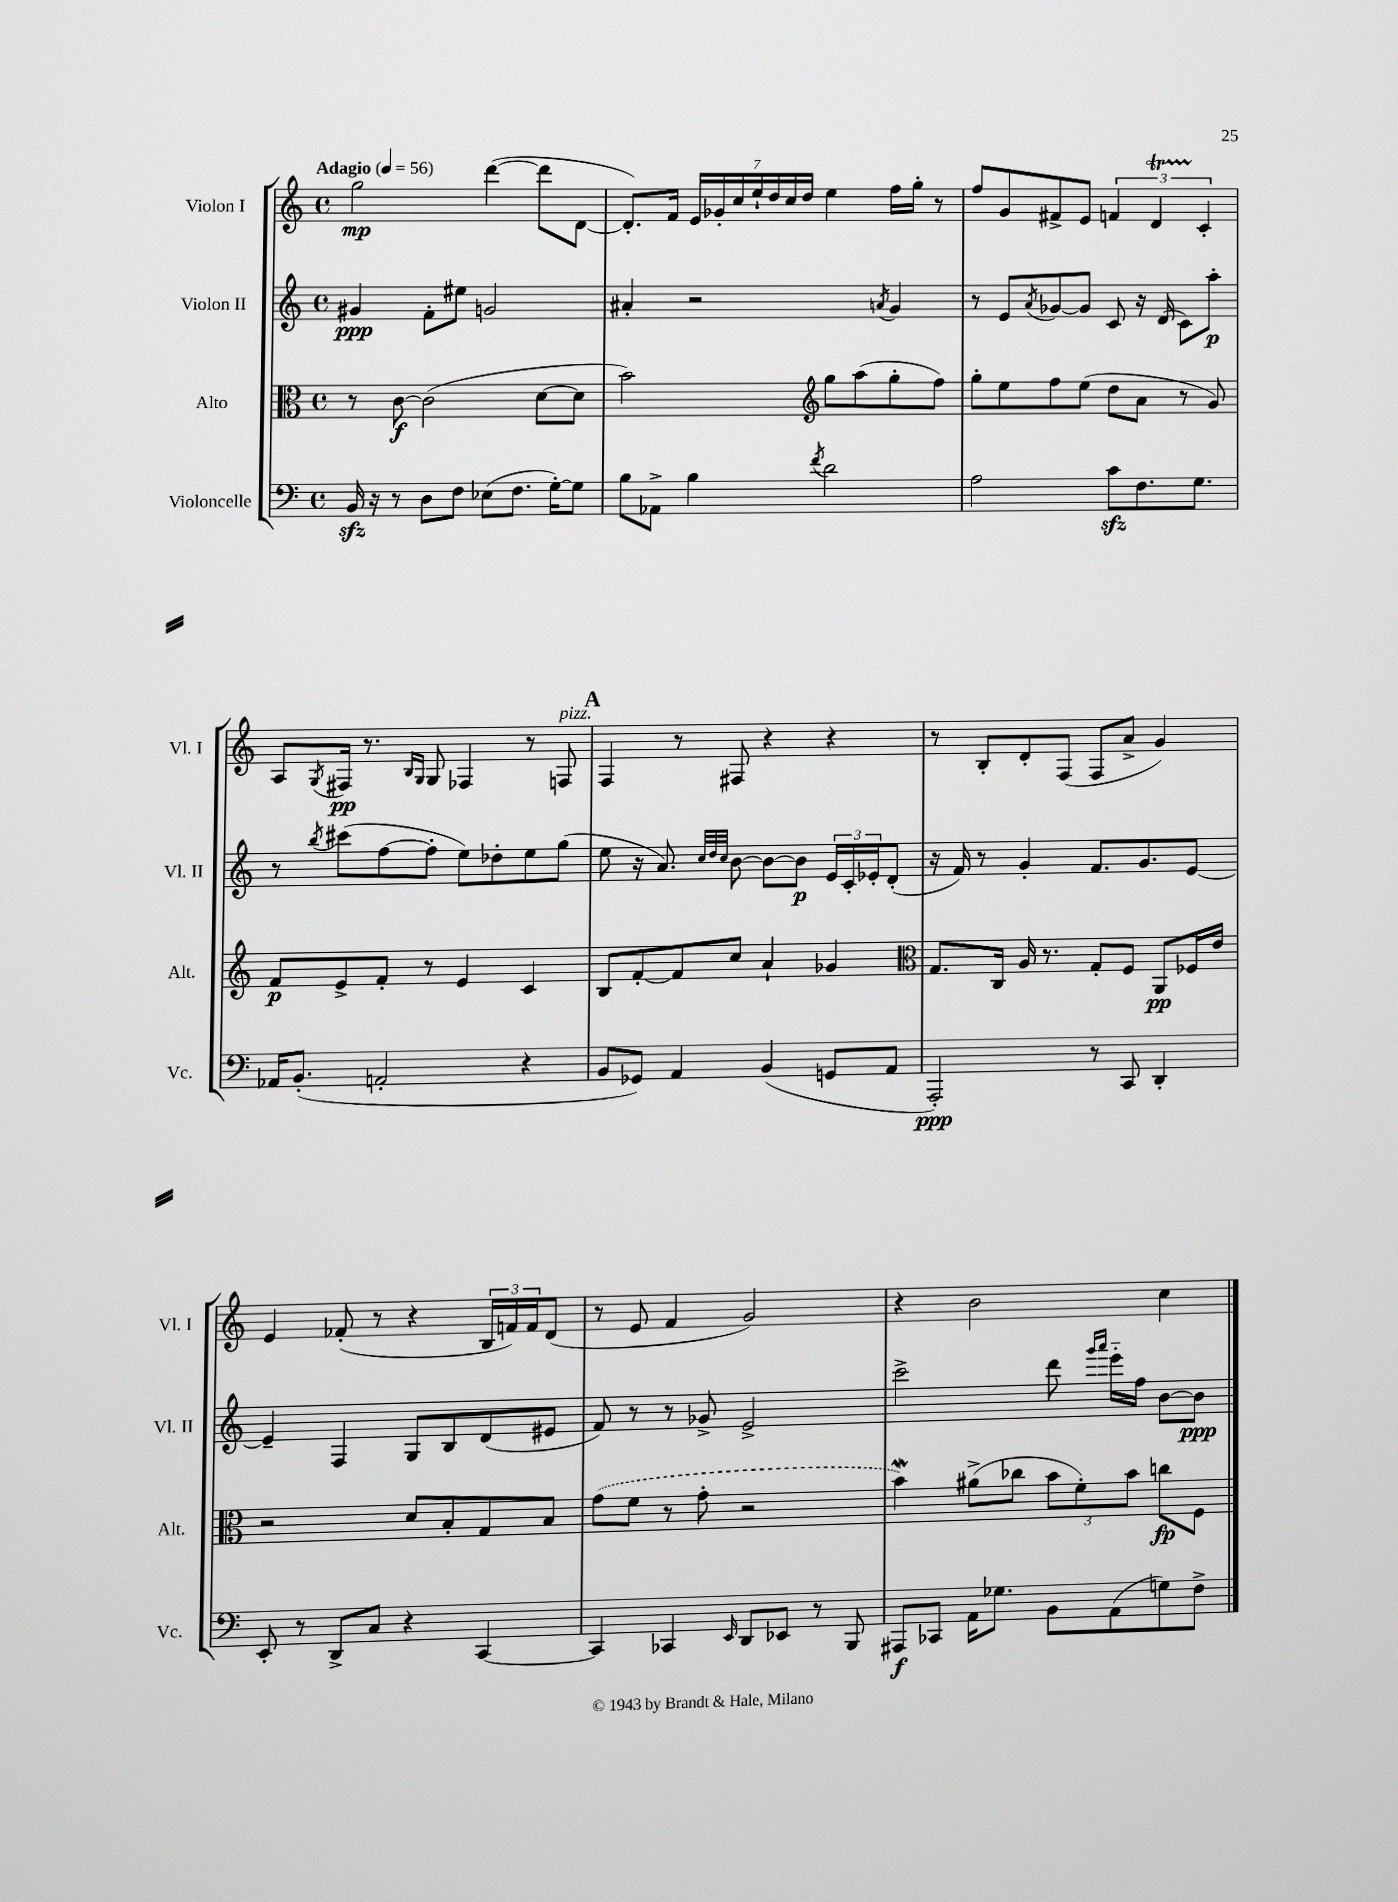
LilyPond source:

<<
\new StaffGroup <<
\new Staff = "s0" \with { instrumentName = "Violon I" shortInstrumentName = "Vl. I" } {
    \clef treble \key c \major \defaultTimeSignature \time 4/4 \tempo "Adagio" 4 = 56
    g''2\mp d'''4~( d'''8 d'8~ |
    d'8.-.) f'16 \tuplet 7/4 { e'16 ges'16-. c''16 e''16-! d''16 c''16 d''16 } e''4 f''16 g''16-. r8 |
    f''8 g'8 fis'8-> e'8 \tuplet 3/2 { f'4 d'4\startTrillSpan c'4-.\stopTrillSpan } |
    a8 \acciaccatura { g8 } fis16\pp r8. \grace { b16 g16 } g8 fes4 r8 f8^\markup { \italic "pizz." } |
    \mark \markup { \bold "A" } f4 r8 fis8 r4 r4 |
    r8 b8-. d'8-. f8( f8 a'8-> g'4) |
    e'4 fes'8-.( r8 r4 \tuplet 3/2 { b16 f'16) f'16 } d'8( |
    r8 e'8 f'4 g'2) |
    r4 b'2 c''4 \bar "|." |
}
\new Staff = "s1" \with { instrumentName = "Violon II" shortInstrumentName = "Vl. II" } {
    \clef treble \key c \major \defaultTimeSignature \time 4/4
    gis'4\ppp f'8-. eis''8 g'2 |
    ais'4-. r2 \acciaccatura { a'8 } g'4 |
    r8 e'8 \acciaccatura { a'8 } ges'8~ ges'8 c'8 r16 d'16( c'8) a''8-.\p |
    r8 \acciaccatura { b''8 } cis'''8( f''8~ f''8-. e''8) des''8-. e''8 g''8( |
    \mark \markup { \bold "A" } e''8 r16 a'8.) \grace { c''32 d''32 c''32 } b'8~ b'8~ b'8\p \tuplet 3/2 { e'16 c'16-. ees'16-. } d'8-.( |
    r16 f'16) r8 g'4-. f'8. g'8. e'8~ |
    e'4-- f4 g8 b8 d'8( eis'8 |
    f'8) r8 r8 ges'8-> e'2-> |
    c'''2-> d'''8 \grace { g'''16 a'''16 } e'''16-_ f''16 b'8~ b'8\ppp \bar "|." |
}
\new Staff = "s2" \with { instrumentName = "Alto" shortInstrumentName = "Alt." } {
    \clef alto \key c \major \defaultTimeSignature \time 4/4
    r8 c'8~\f c'2( d'8~ d'8 |
    b'2) \clef treble g''8 a''8( g''8-. f''8) |
    g''8-. e''8 f''8 e''8( d''8 a'8 r8 g'8) |
    f'8\p e'8-> f'8-. r8 e'4 c'4 |
    \mark \markup { \bold "A" } b8 f'8~-. f'8 c''8 a'4-! ges'4 |
    \clef alto g8. c16 a16 r8. g8-. f8 a,8\pp fes16 e'16 |
    r2 d'8 b8-. g8 b8 |
    \once \slurDashed g'8( f'8 r8 g'8-. r2 |
    b'4\mordent) ais'8->( ces''8 \tuplet 3/2 { b'8 f'8-.) b'8 } c''8\fp f8 \bar "|." |
}
\new Staff = "s3" \with { instrumentName = "Violoncelle" shortInstrumentName = "Vc." } {
    \clef bass \key c \major \defaultTimeSignature \time 4/4
    b,16\sfz r16 r8 d8 f8 ees8( f8. g16~-.) g8 |
    b8 aes,8-> b4 \acciaccatura { f'8 } d'2 |
    a2 c'8\sfz f8. g8. |
    aes,16 b,8.-.( a,2-. r4 |
    \mark \markup { \bold "A" } b,8 ges,8) a,4 b,4( g,8 a,8 |
    a,,2-.\ppp) r8 c,8 d,4-. |
    e,8-. r8 d,8-> c8 r4 c,4~ |
    c,4 ces,4 \grace { e,16 } d,8 ees,8 r8 b,,8 |
    ais,,8\f ces,8 a,16 ges8. b,8 a,8( g8) f8-> \bar "|." |
}
>>
>>
\layout { \context { \Score \remove "Bar_number_engraver" } }
